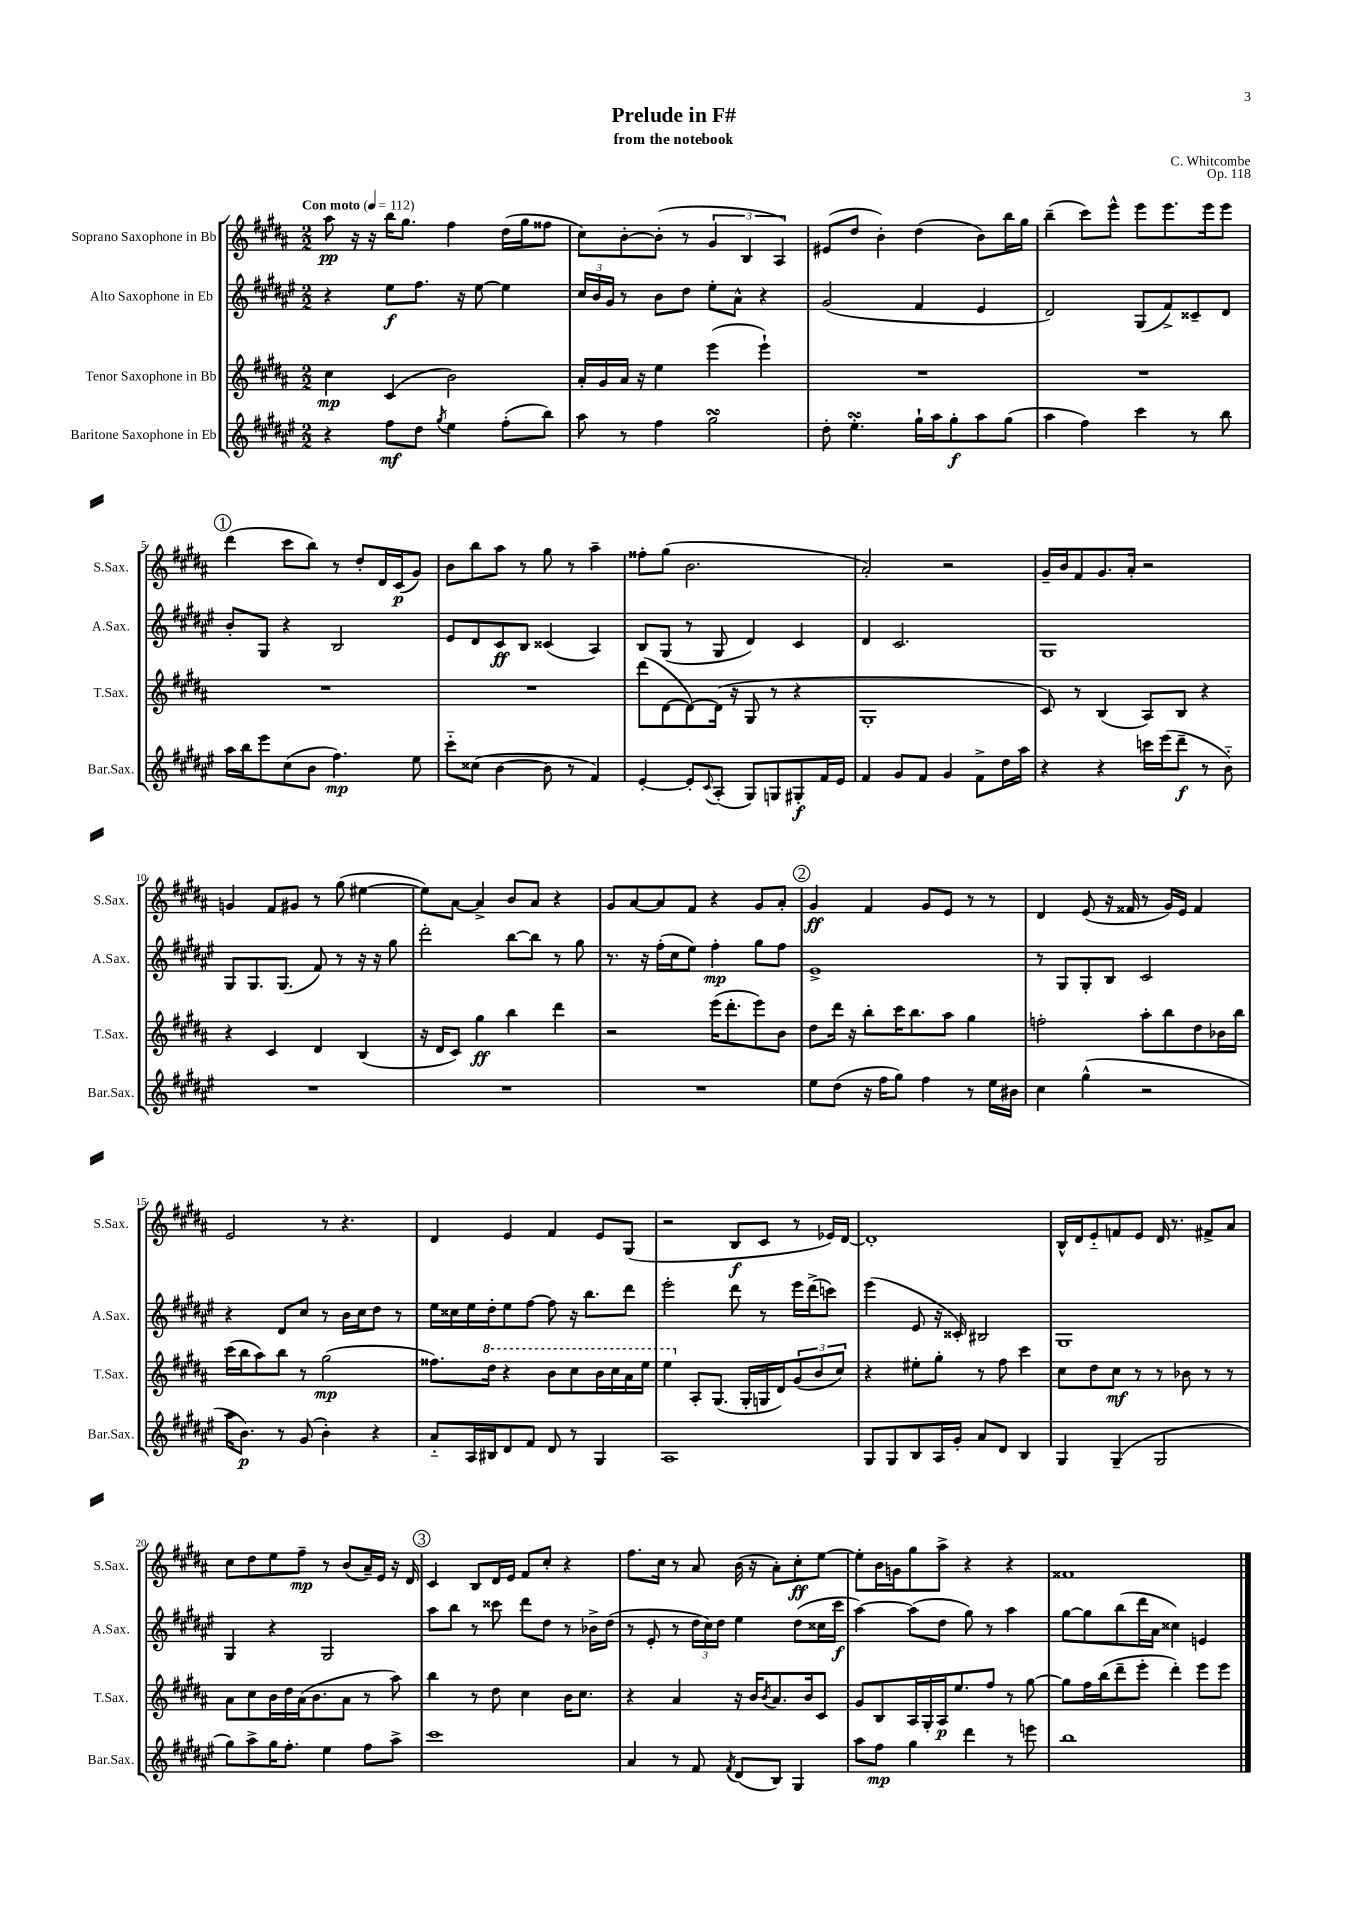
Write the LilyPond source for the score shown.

\header { title = "Prelude in F#" composer = "C. Whitcombe" subtitle = "from the notebook" opus = "Op. 118" }
<<
\new StaffGroup <<
\new Staff = "s0" \with { instrumentName = "Soprano Saxophone in Bb" shortInstrumentName = "S.Sax." } {
    \clef treble \key b \major \numericTimeSignature \time 2/2 \tempo "Con moto" 4 = 112
    ais''8\pp r16 r16 b''16 gis''8. fis''4 dis''16( gis''16 fisis''8 |
    cis''8) b'8~-. b'8-.( r8 \tuplet 3/2 { gis'4 b4 ais4) } |
    eis'8( dis''8 b'4-.) dis''4( b'8) b''16 gis''16 |
    b''4--( cis'''8) e'''8-^ e'''8 e'''8. e'''16 e'''8 |
    \mark \markup { \circle "1" } dis'''4( cis'''8 b''8) r8 dis''8-. dis'16 cis'16\p( gis'8) |
    b'8 b''8 ais''8 r8 gis''8 r8 ais''4-- |
    fisis''8-. gis''8( b'2. |
    ais'2-.) r2 |
    gis'16-- b'16 fis'8 gis'8. ais'16-. r2 |
    g'4 fis'8 gis'8 r8 gis''8( eis''4~ |
    eis''8) ais'8~ ais'4-> b'8 ais'8 r4 |
    gis'8 ais'8~ ais'8 fis'8 r4 gis'8 ais'8-. |
    \mark \markup { \circle "2" } gis'4\ff fis'4 gis'8 e'8 r8 r8 |
    dis'4 e'8( r16 fisis'16 r8 gis'16) e'16 fisis'4 |
    e'2 r8 r4. |
    dis'4 e'4 fis'4 e'8 gis8( |
    r2 b8\f cis'8 r8 ees'16) dis'16~ |
    dis'1-. |
    b16-^ dis'16 e'8-_ f'8 e'8 dis'16 r8. fis'8-> ais'8 |
    cis''8 dis''8 e''8 fis''8--\mp r8 b'8( ais'16--) e'16 r16 dis'16 |
    \mark \markup { \circle "3" } cis'4 b8 dis'16 e'16 fis'8 cis''8-. r4 |
    fis''8. cis''16 r8 ais'8 b'16( r16 ais'8-.) cis''8-.\ff e''8~ |
    e''8-. b'16 g'16 gis''8 ais''8-> r4 r4 |
    fisis'1 \bar "|." |
}
\new Staff = "s1" \with { instrumentName = "Alto Saxophone in Eb" shortInstrumentName = "A.Sax." } {
    \clef treble \key fis \major \numericTimeSignature \time 2/2
    r4 eis''8\f fis''8. r16 eis''8~ eis''4 |
    \tuplet 3/2 { cis''16 b'16 gis'16 } r8 b'8 dis''8 eis''8-. ais'8-^ r4 |
    gis'2( fis'4 eis'4 |
    dis'2) gis8( fis'8->) cisis'8-- dis'8 |
    \mark \markup { \circle "1" } b'8-. gis8 r4 b2 |
    eis'8 dis'8 cis'8\ff b8 cisis'4( ais4) |
    b8 gis8( r8 gis8 dis'4) cis'4 |
    dis'4 cis'2. |
    gis1 |
    gis8 gis8. gis8.( fis'8) r8 r16 r16 gis''8 |
    dis'''2-. b''8~ b''8 r8 gis''8 |
    r8. r16 fis''16-.( cis''16 eis''8) fis''4-.\mp gis''8 fis''8 |
    \mark \markup { \circle "2" } eis'1-> |
    r8 gis8 gis8-. b8 cis'2 |
    r4 dis'8 cis''8 r8 b'16 cis''16 dis''8 r8 |
    eis''16 cisis''16 eis''16 dis''16-. eis''8 fis''8~ fis''8 r16 b''8. dis'''8 |
    eis'''2-. dis'''8 r8 eis'''16 dis'''16->( c'''8) |
    eis'''4( eis'8 r16 cisis'16-.) bis2 |
    gis1 |
    gis4 r4 gis2 |
    \mark \markup { \circle "3" } ais''8 b''8 r8 cisis'''8 dis'''8 dis''8 r8 bes'16-> dis''16( |
    r8 eis'8-. r8 \tuplet 3/2 { dis''16 cis''16) dis''16 } eis''4 dis''8( cisis''16 cis'''16\f |
    ais''4~) ais''8( dis''8 gis''8) r8 ais''4 |
    gis''8~ gis''8 b''8( dis'''16 ais'16 cisis''4) e'4 \bar "|." |
}
\new Staff = "s2" \with { instrumentName = "Tenor Saxophone in Bb" shortInstrumentName = "T.Sax." } {
    \clef treble \key b \major \numericTimeSignature \time 2/2
    cis''4\mp cis'4( b'2) |
    ais'16-. gis'16 ais'16 r16 e''4 e'''4( e'''4-!) |
    R1 |
    R1 |
    \mark \markup { \circle "1" } R1 |
    R1 |
    dis'''8( dis'8~ dis'8~) dis'16( r16 gis8 r8 r4 |
    gis1-. |
    cis'8) r8 b4( ais8) b8 r4 |
    r4 cis'4 dis'4 b4( |
    r16 dis'16 cis'8) gis''4\ff b''4 dis'''4 |
    r2 e'''16( dis'''8.-. e'''8) b'8 |
    \mark \markup { \circle "2" } dis''8 dis'''16 r16 b''8-. cis'''16 b''8. ais''8 gis''4 |
    f''2-. ais''8-. b''8 dis''8 bes'16 b''16 |
    cis'''16( b''16 ais''8) b''8 r8 gis''2\mp( |
    fisis''8.) \ottava #1 dis'''16 r4 b''8 cis'''8 b''16 cis'''16 ais''16 e'''16 |
    e'''4 \ottava #0 ais8-. gis8.( gis16-. g16 dis'16) \tuplet 3/2 { gis'8( b'8 cis''8) } |
    r4 eis''8-. gis''8-. r8 fis''8 cis'''4 |
    cis''8 dis''8 cis''8\mf r8 r8 bes'8 r8 r8 |
    ais'8 cis''8 b'16 dis''16 ais'16( b'8. ais'8 r8 ais''8) |
    \mark \markup { \circle "3" } b''4 r8 dis''8 cis''4 b'16 cis''8. |
    r4 ais'4 r16 b'16 \acciaccatura { b'8 } ais'8. b'16 cis'8 |
    gis'8 b8 ais16 gis16-. ais16\p e''8. fis''8 r8 gis''8~ |
    gis''8 fis''16 b''16( dis'''8-- e'''8-. dis'''4-.) e'''8 e'''8 \bar "|." |
}
\new Staff = "s3" \with { instrumentName = "Baritone Saxophone in Eb" shortInstrumentName = "Bar.Sax." } {
    \clef treble \key fis \major \numericTimeSignature \time 2/2
    r4 fis''8\mf dis''8 \acciaccatura { gis''8 } eis''4 fis''8-.( b''8) |
    ais''8 r8 fis''4 gis''2\turn |
    dis''8-. eis''4.-.\turn gis''16-! ais''16 gis''8-.\f ais''8 gis''8( |
    ais''4 fis''4) cis'''4 r8 b''8 |
    \mark \markup { \circle "1" } ais''16 b''16 eis'''8 cis''8( b'8 fis''4.\mp) eis''8 |
    cis'''8-_ cisis''8( b'4~ b'8 r8 fis'4) |
    eis'4~-. eis'8-. \appoggiatura { cis'8 } ais8-.( gis8) g8 gis8-.\f fis'16 eis'16 |
    fis'4 gis'8 fis'8 gis'4 fis'8-> dis''16 ais''16 |
    r4 r4 c'''16 eis'''16( dis'''8--\f r8 b'8-_) |
    R1 |
    R1 |
    R1 |
    \mark \markup { \circle "2" } eis''8 dis''8( r16 fis''16 gis''8) fis''4 r8 eis''16 bis'16 |
    cis''4 gis''4-^( r2 |
    ais''16 b'8.\p) r8 gis'8( b'4-.) r4 |
    ais'8-_ ais16 bis16 dis'8 fis'8 dis'8 r8 gis4 |
    ais1 |
    gis8 gis8 b8 ais16 gis'16-. ais'8 dis'8 b4 |
    gis4 gis4--( gis2 |
    gis''8) ais''8-> gis''16 fis''8.-. eis''4 fis''8 ais''8-> |
    \mark \markup { \circle "3" } cis'''1 |
    ais'4 r8 fis'8 \acciaccatura { fis'8 } dis'8( b8) gis4 |
    ais''8 fis''8\mp gis''4 dis'''4 r8 e'''8 |
    b''1 \bar "|." |
}
>>
>>
